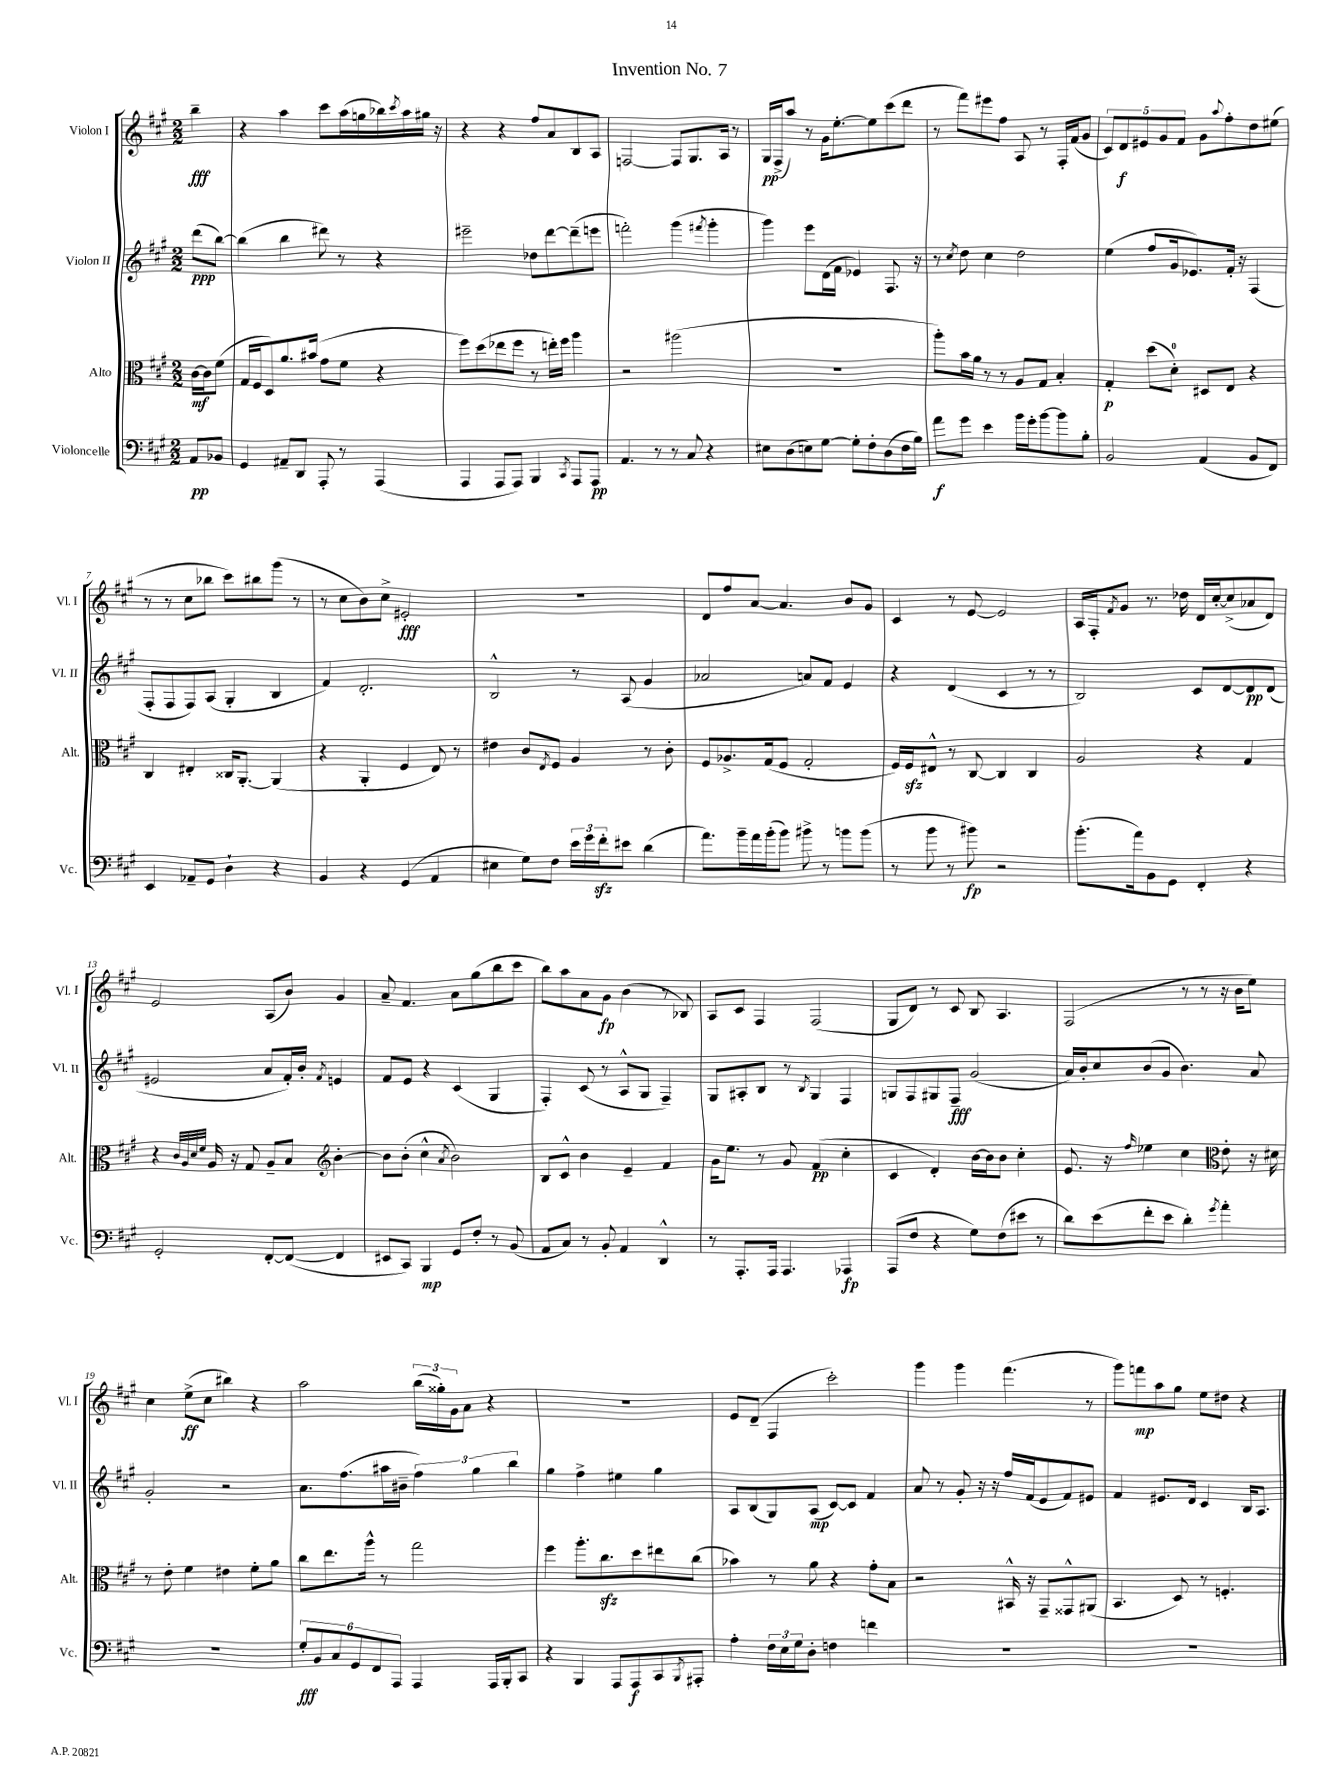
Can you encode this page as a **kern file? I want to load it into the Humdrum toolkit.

**kern	**dynam	**kern	**dynam	**kern	**dynam	**kern	**dynam
*part4	*part4	*part3	*part3	*part2	*part2	*part1	*part1
*staff4	*staff4	*staff3	*staff3	*staff2	*staff2	*staff1	*staff1
*I"Violoncelle	*	*I"Alto	*	*I"Violon II	*	*I"Violon I	*
*I'Vc.	*	*I'Alt.	*	*I'Vl. II	*	*I'Vl. I	*
*clefF4	*	*clefC3	*	*clefG2	*	*clefG2	*
*k[f#c#g#]	*	*k[f#c#g#]	*	*k[f#c#g#]	*	*k[f#c#g#]	*
*M2/2	*	*M2/2	*	*M2/2	*	*M2/2	*
=	=	=	=	=	=	=	=
8AA/L	pp	[16c#\LL	mf	(8ddd\L	ppp	4bb~\	fff
.	.	16c#\J]	.	.	.	.	.
8BB-X/J	.	(8f#\J	.	[8bb\J)	.	.	.
=1	=1	=1	=1	=1	=1	=1	=1
4GG#/	.	16G#/LL	.	(4bb\]	.	4r	.
.	.	16F#/J	.	.	.	.	.
.	.	8D/)	.	.	.	.	.
8AA#X~/L	.	8.a/	.	4bb\	.	4aa\	.
8DD/J	.	.	.	.	.	.	.
.	.	(16b#X/Jk	.	.	.	.	.
8AAA'/	.	8g#\L	.	8ddd#X\)	.	8ccc#\L	.
8r	.	8f#\J	.	8r	.	(16aa\L	.
.	.	.	.	.	.	16ggn\	.
(4AAA/	.	4r	.	4r	.	16bb-X\)	.
.	.	.	.	.	.	8qccc#/	.
.	.	.	.	.	.	16aa\	.
.	.	.	.	.	.	16gg#X\JJ	.
.	.	.	.	.	.	16r	.
=2	=2	=2	=2	=2	=2	=2	=2
4AAA/	.	8ff#\L)	.	2eee#X~\	.	4r	.
.	.	(8dd\	.	.	.	.	.
8AAA/L	.	8ee-X\	.	.	.	4r	.
8AAA/J)	.	8ff#\J	.	.	.	.	.
4BBB/	.	8r	.	8dd-X\L	.	8ff#/L	.
.	.	16een'\LL)	.	[8ddd\	.	8a/	.
.	.	16ff#\JJ	.	.	.	.	.
8qCC#/	.	.	.	.	.	.	.
8AAA/L	.	4aa\	.	(8ddd~\]	.	8B/	.
8AAA/J	pp	.	.	8eeen\J	.	8A/J	.
=3	=3	=3	=3	=3	=3	=3	=3
4.AA/	.	2r	.	2fffn'\)	.	[2Fn/	.
8r	.	.	.	.	.	.	.
8r	.	(2aa#X\	.	(4ggg#\	.	8F/L]	.
8C#/	.	.	.	.	.	8.G#/	.
.	.	.	.	8qfff#X/	.	.	.
4r	.	.	.	4ggg#'\	.	.	.
.	.	.	.	.	.	16A/Jk	.
.	.	.	.	.	.	8r	.
=4	=4	=4	=4	=4	=4	=4	=4
8E#X\L	.	1r	.	4ggg#\)	.	16G#/LL	pp
.	.	.	.	.	.	(16F#^/J	.
(8D\	.	.	.	.	.	8aa/J)	.
8En\)	.	.	.	8eee\L	.	8r	.
[8G#\J	.	.	.	(16d\L	.	16g#\KL	.
.	.	.	.	16f#\JJ	.	[8.ee'\	.
8G#'\L]	.	.	.	4e-X/)	.	.	.
8F#'\	.	.	.	.	.	8ee\]	.
(8D\	.	.	.	8.F#/	.	(8ccc#\	.
16F#\L	.	.	.	.	.	8ddd\J	.
16B\JJ)	.	.	.	16r	.	.	.
=5	=5	=5	=5	=5	=5	=5	=5
8a\L	f	8aa'\L)	.	8r	.	8r	.
.	.	.	.	8qcc#/	.	.	.
8g#\J	.	16b\L	.	8dd\	.	8fff#\L)	.
.	.	16a\JJ	.	.	.	.	.
4e\	.	8r	.	4cc#\	.	8eee#X\	.
.	.	8r	.	.	.	8ff#\J	.
16b\LL	.	8A/L	.	2dd\	.	8A/	.
16g#'\J	.	.	.	.	.	.	.
[8b\	.	8G#/J	.	.	.	8r	.
8b\]	.	4B'/	.	.	.	16F#'/LL	.
.	.	.	.	.	.	(16f#/J	.
8B'\J	.	.	.	.	.	8g#/J	.
=6	=6	=6	=6	=6	=6	=6	=6
2BB/	.	4G#'/	p	(4ee\	.	10c#/L)	.
.	.	.	.	.	.	10d/	f
.	.	.	.	.	.	10e#X/	.
.	.	(8dd\L	.	8ff#/L	.	.	.
.	.	.	.	.	.	10g#/	.
.	.	8d'\J)	.	16g#/k	.	.	.
.	.	.	.	.	.	10f#/J	.
.	.	.	.	8.e-X/)	.	.	.
(4AA/	.	8D#X/L	.	.	.	8g#\L	.
.	.	.	.	.	.	8qqaa/	.
.	.	8E/J	.	16f#'/Jk	.	8ff#'\	.
.	.	.	.	16r	.	.	.
8BB/L	.	4r	.	(4F#/	.	8dd\	.
8FF#/J)	.	.	.	.	.	(8ee#X\J	.
!!LO:LB:g=z
=7	=7	=7	=7	=7	=7	=7	=7
4EE/	.	4C#/	.	8F#'/L	.	8r	.
.	.	.	.	8F#/	.	8r	.
8AA-X~/L	.	4E#X'/	.	8F#/)	.	8cc#\L	.
8GG#/J	.	.	.	(8A/J	.	8bb-X\J	.
4D`\	.	16C##X/KL	.	4G#'/	.	8ccc#\L)	.
.	.	[8.AA'/J	.	.	.	.	.
.	.	.	.	.	.	8bb#X\	.
4r	.	(4AA/]	.	4B/	.	(8ggg#\J	.
.	.	.	.	.	.	8r	.
=8	=8	=8	=8	=8	=8	=8	=8
4BB/	.	4r	.	4f#/)	.	8r	.
.	.	.	.	.	.	8cc#\L	.
4r	.	4AA'/	.	2.d'/	.	8b\)	.
.	.	.	.	.	.	8cc#^\J	.
(4GG#/	.	4F#/	.	.	.	2e#X'/	fff
4AA/	.	8E/)	.	.	.	.	.
.	.	8r	.	.	.	.	.
=9	=9	=9	=9	=9	=9	=9	=9
4E#X\	.	4e#X\	.	2B^^/	.	1r	.
8G#\L)	.	8c#/L	.	.	.	.	.
.	.	8qE/	.	.	.	.	.
8F#\J	.	8F#/J	.	.	.	.	.
24e\LL	.	4A/	.	8r	.	.	.
24g#\	.	.	.	.	.	.	.
24f#zz'\J	.	.	.	.	.	.	.
8e#X\J	.	.	.	(8A/	.	.	.
(4d\	.	8r	.	4g#/	.	.	.
.	.	8c#'\	.	.	.	.	.
=10	=10	=10	=10	=10	=10	=10	=10
8.a\L)	.	8F#/L	.	2a-X/	.	8d/L	.
.	.	8.A-X^/	.	.	.	8ff#/	.
16b~\L	.	.	.	.	.	.	.
16a\	.	.	.	.	.	[8a/J	.
(16b'\J	.	(16G#/k	.	.	.	.	.
8b\J)	.	8F#/J	.	.	.	4.a/]	.
8b#X^\	.	2G#'/	.	8an/L)	.	.	.
8r	.	.	.	8f#/J	.	.	.
8bn\L	.	.	.	4e/	.	8b/L	.
(8b\J	.	.	.	.	.	8g#/J	.
=11	=11	=11	=11	=11	=11	=11	=11
8r	.	16F#/LL)	.	4r	.	4c#/	.
.	.	16F#zz/J	.	.	.	.	.
8b\	.	8E#X^^/J	.	.	.	.	.
8r	.	8r	.	(4d/	.	8r	.
8b#X\)	fp	[8C#/	.	.	.	[8e/	.
2r	.	4C#/]	.	4c#/	.	2e/]	.
.	.	4C#/	.	8r	.	.	.
.	.	.	.	8r	.	.	.
=12	=12	=12	=12	=12	=12	=12	=12
(8.b'\L	.	2A/	.	2B/)	.	16A/LL	.
.	.	.	.	.	.	16F#'/J	.
.	.	.	.	.	.	8qf#/	.
.	.	.	.	.	.	8g#/J	.
16a\k)	.	.	.	.	.	.	.
8BB\	.	.	.	.	.	8.r	.
8GG#\J	.	.	.	.	.	.	.
.	.	.	.	.	.	16dd-X\	.
4FF#'/	.	4r	.	8c#/L	.	16d/LL	.
.	.	.	.	.	.	[16cc#'/J	.
.	.	.	.	[8d/	.	(8cc#^/]	.
4r	.	4G#/	.	8d/]	pp	8a-X/	.
.	.	.	.	(8d/J	.	8d/J)	.
!!LO:LB:g=z
=13	=13	=13	=13	=13	=13	=13	=13
2GG#'/	.	4r	.	2e#X/	.	2e/	.
.	.	32qqc#/LLL	.	.	.	.	.
.	.	32qqA/	.	.	.	.	.
.	.	32qqd/	.	.	.	.	.
.	.	32qqf#/JJJ	.	.	.	.	.
.	.	16A/	.	.	.	.	.
.	.	16r	.	.	.	.	.
.	.	8G#/	.	.	.	.	.
[8FF#'/L	.	8A~/L	.	8a/L	.	(8A/L	.
(8FF#/J_	.	8B/J	.	16f#'/L)	.	8b/J)	.
.	.	.	.	16b'/JJ	.	.	.
*	*	*clefG2	*	*	*	*	*
.	.	.	.	8qf#/	.	.	.
4FF#/]	.	[4b'\	.	4en/	.	4g#/	.
=14	=14	=14	=14	=14	=14	=14	=14
8EE#X/L	.	8b\L]	.	8f#/L	.	8a~/	.
8CC#/J)	.	(8b'\J	.	8e/J	.	4.f#/	.
4BBB/	mp	4cc#^^\	.	4r	.	.	.
.	.	8qa/	.	.	.	.	.
8GG#/L	.	2b\)	.	(4c#/	.	8a\L	.
8F#'/J	.	.	.	.	.	(8gg#\	.
8r	.	.	.	4G#/	.	8bb\	.
(8BB/	.	.	.	.	.	8ccc#\J	.
=15	=15	=15	=15	=15	=15	=15	=15
8AA/L	.	8B/L	.	4F#'/)	.	8bb\L)	.
8C#/J)	.	8c#^^/J	.	.	.	8aa\	.
8r	.	4b\	.	(8c#/	.	8a\	.
8BB'/	.	.	.	8r	.	8g#\J	fp
4AA/	.	4e~/	.	8A^^/L	.	(4b\	.
.	.	.	.	8G#/J	.	.	.
4DD^^/	.	4f#/	.	4F#~/)	.	8r	.
.	.	.	.	.	.	8B-X/)	.
=16	=16	=16	=16	=16	=16	=16	=16
8r	.	16g#\KL	.	8G#/L	.	8A/L	.
.	.	8.ee\J	.	.	.	.	.
8.AAA'/L	.	.	.	8A#X'/	.	8c#/J	.
.	.	8r	.	8B/J	.	4F#/	.
16AAA/Jk	.	.	.	.	.	.	.
4.AAA/	.	8g#/	.	8r	.	.	.
.	.	.	.	8qB/	.	.	.
.	.	(4f#/	pp	4G#/	.	(2F#/	.
4AAA-X/	fp	4cc#'\	.	4F#/	.	.	.
=17	=17	=17	=17	=17	=17	=17	=17
(8AAA/L	.	4c#/	.	8Gn/L	.	8G#/L	.
8F#/J	.	.	.	8F#/	.	8d/J)	.
4r	.	4d'/)	.	8G#X/	.	8r	.
.	.	.	.	8F#~/J	fff	8c#/	.
8G#\L)	.	[16b\LL	.	(2g#/	.	8B/	.
.	.	16b\J]	.	.	.	.	.
(8F#\	.	8b\J	.	.	.	4.A/	.
8e#X\J	.	4cc#'\	.	.	.	.	.
8r	.	.	.	.	.	.	.
=18	=18	=18	=18	=18	=18	=18	=18
8d\L)	.	8.e/	.	16a/LL)	.	(2F#/	.
.	.	.	.	16b'/J	.	.	.
(8e\	.	.	.	8cc#/	.	.	.
.	.	16r	.	.	.	.	.
.	.	16qqff#/	.	.	.	.	.
8f#'\	.	4ee-X\	.	(8b/	.	.	.
8e\J	.	.	.	8g#/J	.	.	.
4d'\)	.	4cc#\	.	4.b\)	.	8r	.
.	.	.	.	.	.	8r	.
8qg#/	.	.	.	.	.	.	.
*	*	*clefC3	*	*	*	*	*
4a'\	.	8e'\	.	.	.	16r	.
.	.	.	.	.	.	16b\KL	.
.	.	16r	.	8a/	.	8ee\J)	.
.	.	16d#X\	.	.	.	.	.
!!LO:LB:g=z
=19	=19	=19	=19	=19	=19	=19	=19
1r	.	8r	.	2g#'/	.	4cc#\	.
.	.	8e'\	.	.	.	.	.
.	.	4f#\	.	.	.	(8ee^\L	ff
.	.	.	.	.	.	8cc#\J	.
.	.	4e#X\	.	2r	.	4bb#X\)	.
.	.	8f#'\L	.	.	.	4r	.
.	.	8a\J	.	.	.	.	.
=20	=20	=20	=20	=20	=20	=20	=20
12G#'/L	fff	8cc#\L	.	8.a\L	.	2aa\	.
12BB/	.	.	.	.	.	.	.
.	.	8.ee\	.	.	.	.	.
12C#/	.	.	.	.	.	.	.
.	.	.	.	(8.ff#\	.	.	.
12GG#/	.	.	.	.	.	.	.
.	.	16aa^^\Jk	.	.	.	.	.
12FF#/	.	.	.	.	.	.	.
.	.	8r	.	16aa#X\L	.	.	.
12AAA/J	.	.	.	.	.	.	.
.	.	.	.	16b#X~\JJ	.	.	.
4AAA/	.	2gg#\	.	6ff#\)	.	(24bb\LL	.
.	.	.	.	.	.	24gg##X'\)	.
.	.	.	.	.	.	24g#\J	.
.	.	.	.	.	.	8a\J	.
.	.	.	.	6gg#\	.	.	.
16AAA/LL	.	.	.	.	.	4r	.
16BBB'/J	.	.	.	.	.	.	.
.	.	.	.	6bb\	.	.	.
8CC#/J	.	.	.	.	.	.	.
=21	=21	=21	=21	=21	=21	=21	=21
4r	.	4ff#\	.	4gg#\	.	1r	.
4BBB/	.	8.aa'\L	.	4ff#^\	.	.	.
.	.	8.cc#zz\	.	.	.	.	.
8AAA/L	.	.	.	4ee#X\	.	.	.
8AAA/	f	8dd\	.	.	.	.	.
8CC#/	.	8ee#X\	.	4gg#\	.	.	.
8qBBB/	.	.	.	.	.	.	.
8AAA#X'/J	.	(8cc#\J	.	.	.	.	.
=22	=22	=22	=22	=22	=22	=22	=22
4A'\	.	4b-X\)	.	8A/L	.	8e/L	.
.	.	.	.	(8B/	.	(8d~/J	.
24F#\LL	.	8r	.	8G#/)	.	4F#/	.
24E\	.	.	.	.	.	.	.
24G#\J	.	.	.	.	.	.	.
8D'\J	.	8a\	.	(8A/J	mp	.	.
4Fn\	.	4r	.	[8c#/L)	.	2ccc#'\)	.
.	.	.	.	8c#/J]	.	.	.
4fn\	.	8g#'\L	.	4f#/	.	.	.
.	.	8B\J	.	.	.	.	.
=23	=23	=23	=23	=23	=23	=23	=23
1r	.	2r	.	8a/	.	4ggg#\	.
.	.	.	.	8r	.	.	.
.	.	.	.	8g#'/	.	4ggg#\	.
.	.	.	.	16r	.	.	.
.	.	.	.	16r	.	.	.
.	.	16BB#X^^/	.	16ff#/LL	.	(4.fff#\	.
.	.	16r	.	(16f#/J	.	.	.
.	.	8GG#~/L	.	8e/	.	.	.
.	.	8GG##X^^/	.	8f#/)	.	.	.
.	.	(8AA#X/J	.	8e#X/J	.	8r	.
=24	=24	=24	=24	=24	=24	=24	=24
1r	.	4.BB/	.	4f#/	.	8ggg#\L)	.
.	.	.	.	.	.	8fffn\	mp
.	.	.	.	8.e#X/L	.	8aa\	.
.	.	8D/)	.	.	.	8gg#\J	.
.	.	.	.	16d/Jk	.	.	.
.	.	8r	.	4c#/	.	8ee\L	.
.	.	4.Fn'/	.	.	.	8dd#X\J	.
.	.	.	.	16B/KL	.	4r	.
.	.	.	.	8.A/J	.	.	.
==	==	==	==	==	==	==	==
*-	*-	*-	*-	*-	*-	*-	*-
